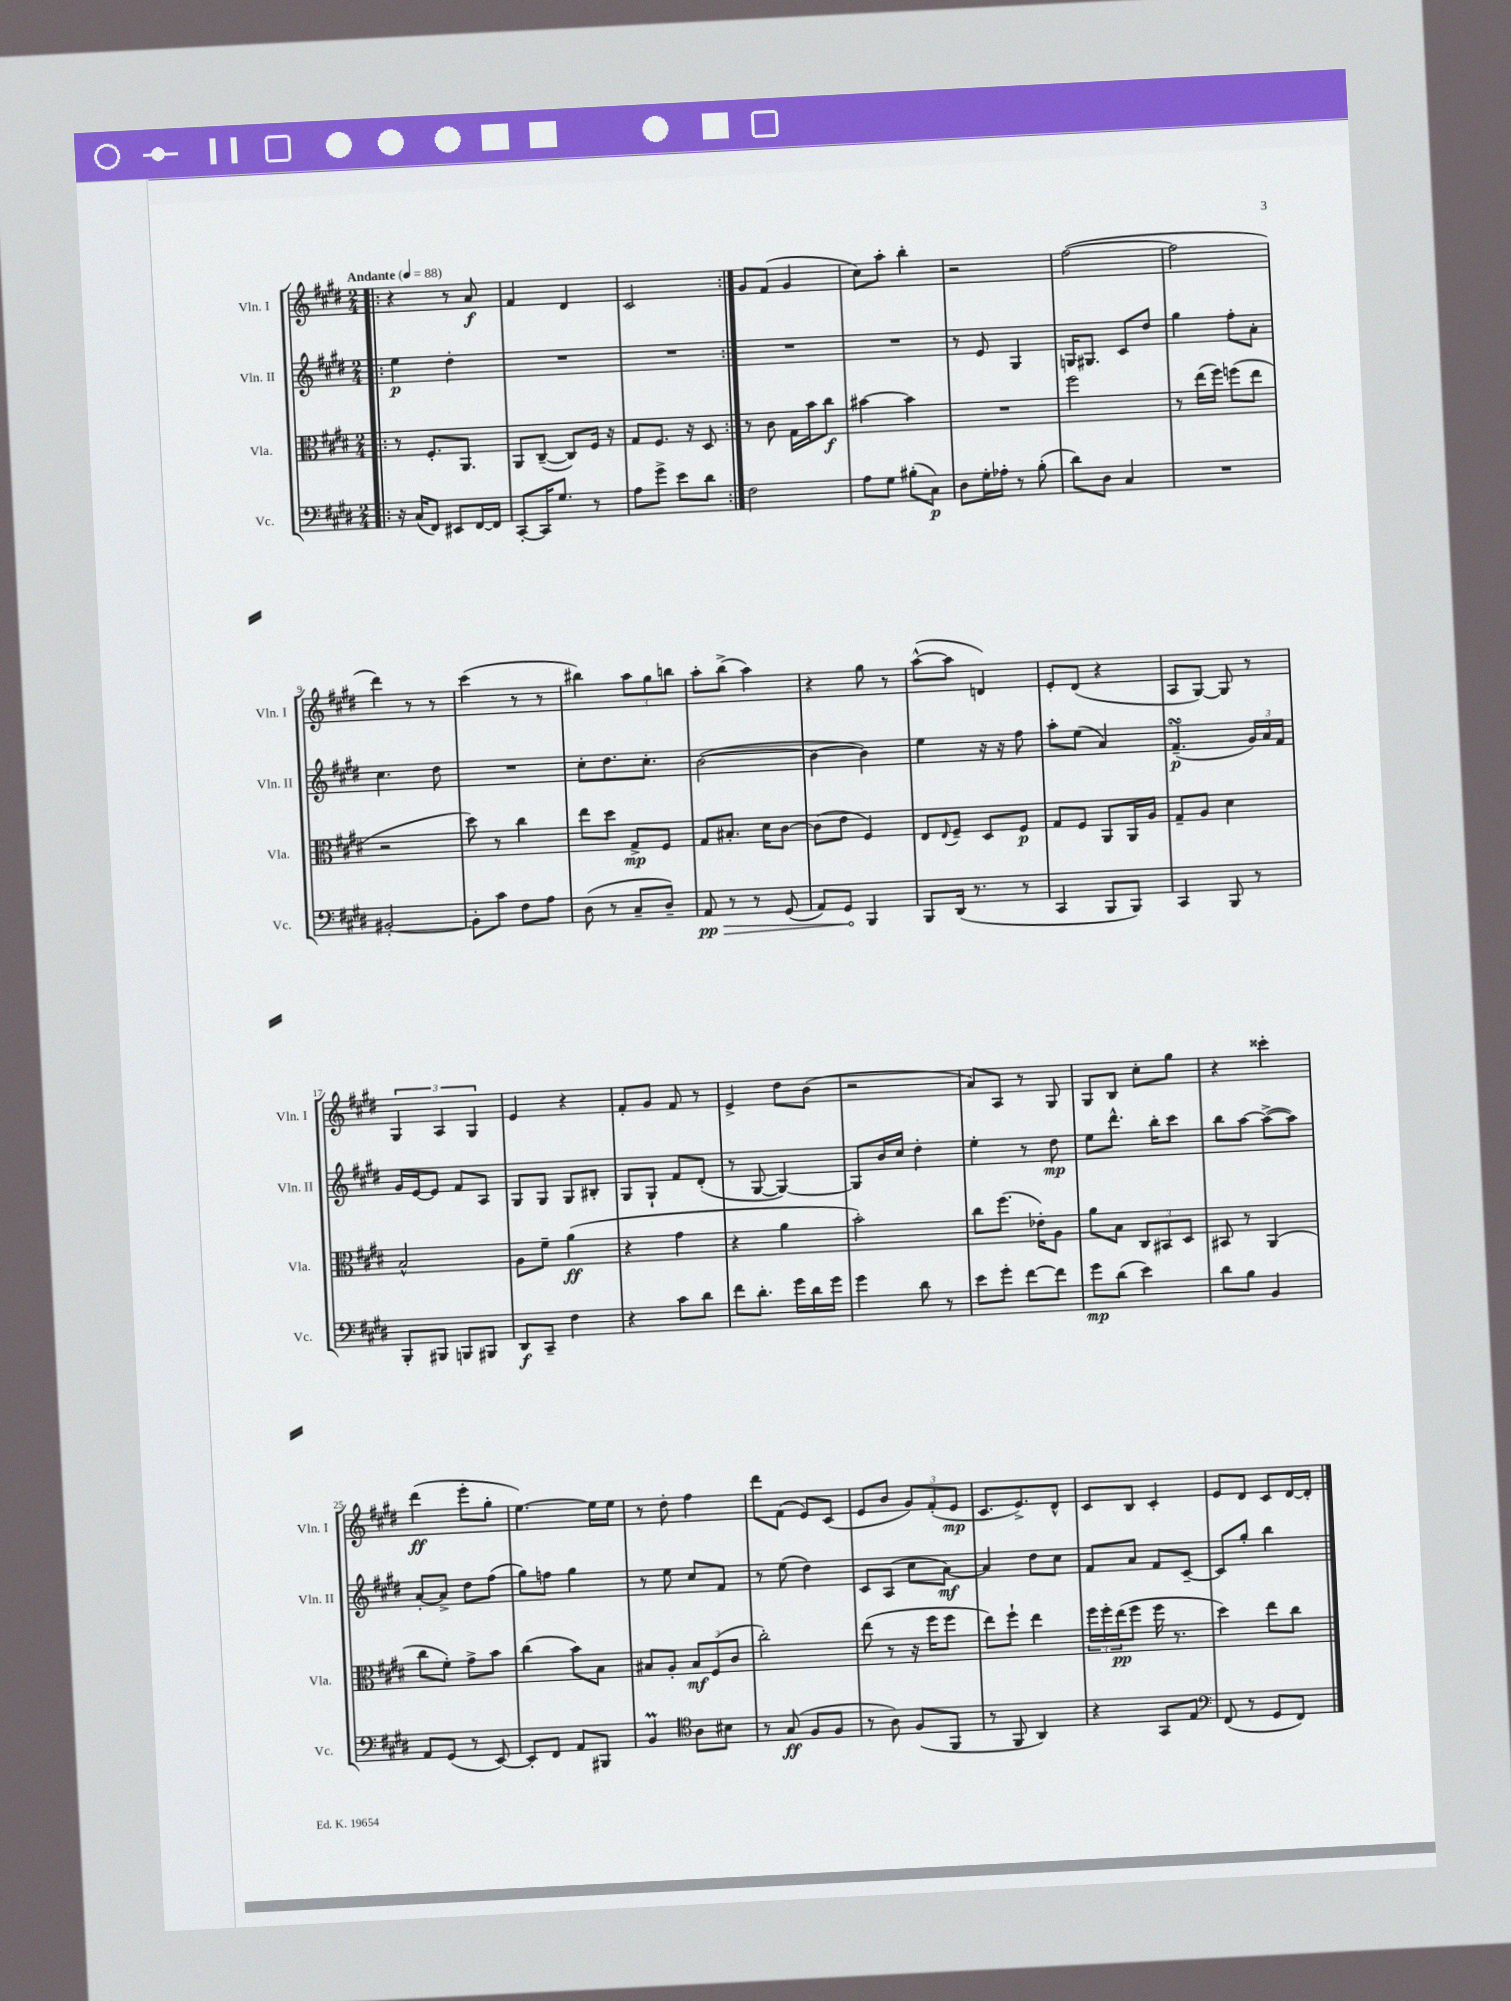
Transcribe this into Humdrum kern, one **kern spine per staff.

**kern	**dynam	**kern	**dynam	**kern	**dynam	**kern	**dynam
*part4	*part4	*part3	*part3	*part2	*part2	*part1	*part1
*staff4	*staff4	*staff3	*staff3	*staff2	*staff2	*staff1	*staff1
*I"Vc.	*	*I"Vla.	*	*I"Vln. II	*	*I"Vln. I	*
*I'Vc.	*	*I'Vla.	*	*I'Vln. II	*	*I'Vln. I	*
*clefF4	*	*clefC3	*	*clefG2	*	*clefG2	*
*k[f#c#g#d#]	*	*k[f#c#g#d#]	*	*k[f#c#g#d#]	*	*k[f#c#g#d#]	*
*M2/4	*	*M2/4	*	*M2/4	*	*M2/4	*
*MM88	*	*MM88	*	*MM88	*	*MM88	*
=1!|:	=1!|:	=1!|:	=1!|:	=1!|:	=1!|:	=1!|:	=1!|:
!	!	!	!	!	!	!LO:TX:a:B:t=Andante	!
16r	.	8r	.	4ee\	p	4r	.
(16C#/KL	.	.	.	.	.	.	.
8FF#/J)	.	8.F#'/L	.	.	.	.	.
8EE#X/L	.	.	.	4dd#'\	.	8r	.
.	.	8.AA/J	.	.	.	.	.
[16FF#/L	.	.	.	.	.	8a/	f
16FF#/JJ]	.	.	.	.	.	.	.
=2	=2	=2	=2	=2	=2	=2	=2
[8CC#'/L	.	8AA/L	.	2r	.	4f#/	.
16CC#/K]	.	([8C#~/J	.	.	.	.	.
8.G#/J	.	.	.	.	.	.	.
.	.	8C#/L])	.	.	.	4d#/	.
8r	.	16F#/Jk	.	.	.	.	.
.	.	16r	.	.	.	.	.
=3	=3	=3	=3	=3	=3	=3	=3
8A\L	.	8G#/L	.	2r	.	2c#/	.
8g#^\J	.	8.F#/J	.	.	.	.	.
8e\L	.	.	.	.	.	.	.
.	.	16r	.	.	.	.	.
8d#\J	.	8D#/	.	.	.	.	.
=4:|!	=4:|!	=4:|!	=4:|!	=4:|!	=4:|!	=4:|!	=4:|!
2F#\	.	8r	.	2r	.	8g#/L	.
.	.	8c#\	.	.	.	(8f#/J	.
.	.	16G#\LL	.	.	.	4g#/	.
.	.	16b\J	.	.	.	.	.
.	.	8cc#\J	f	.	.	.	.
=5	=5	=5	=5	=5	=5	=5	=5
8A\L	.	[4b#X\	.	2r	.	8cc#\L)	.
8G#\J	.	.	.	.	.	8aa'\J	.
(8B#X'\L	.	4b#\]	.	.	.	4bb'\	.
8C#\J)	p	.	.	.	.	.	.
=6	=6	=6	=6	=6	=6	=6	=6
8D#\L	.	2r	.	8r	.	2r	.
16G#'\L	.	.	.	8e/	.	.	.
16A-X'\JJ	.	.	.	.	.	.	.
8r	.	.	.	4G#/	.	.	.
(8B'\	.	.	.	.	.	.	.
=7	=7	=7	=7	=7	=7	=7	=7
8d#\L)	.	2ff#\	.	16Gn/KL	.	([2ff#\	.
.	.	.	.	8.G#X/J	.	.	.
8D#\J	.	.	.	.	.	.	.
4C#/	.	.	.	8c#/L	.	.	.
.	.	.	.	8dd#/J	.	.	.
=8	=8	=8	=8	=8	=8	=8	=8
2r	.	8r	.	4gg#\	.	2ff#\]	.
.	.	(16ee\LL	.	.	.	.	.
.	.	16ff#\JJ)	.	.	.	.	.
.	.	(8ffn\L	.	8ff#'\L	.	.	.
.	.	8ee\J	.	8a'\J	.	.	.
!!LO:LB:g=z
=9	=9	=9	=9	=9	=9	=9	=9
[2BB#X'/	.	2r	.	4.cc#\	.	4ddd#\)	.
.	.	.	.	.	.	8r	.
.	.	.	.	8dd#\	.	8r	.
=10	=10	=10	=10	=10	=10	=10	=10
8BB#'\L]	.	8dd#\)	.	2r	.	(4ccc#\	.
8c#\J	.	8r	.	.	.	.	.
8F#\L	.	4cc#\	.	.	.	8r	.
8A\J	.	.	.	.	.	8r	.
=11	=11	=11	=11	=11	=11	=11	=11
(8D#\	.	8ee\L	.	8cc#'\L	.	4bb#X\)	.
8r	.	8dd#\J	.	8.dd#\	.	.	.
8C#~/L	.	8G#^/L	mp	.	.	12aa\L	.
.	.	.	.	8.cc#'\J	.	.	.
.	.	.	.	.	.	12gg#\	.
8D#~/J)	.	8F#/J	.	.	.	.	.
.	.	.	.	.	.	12bbn\J	.
=12	=12	=12	=12	=12	=12	=12	=12
!	!LO:HP:b	!	!	!	!	!	!
8AA/	> pp	8G#/L	.	([2b\	.	8aa'\L	.
8r	.	8.B#X'/J	.	.	.	(8bb^\J	.
8r	.	.	.	.	.	4aa\)	.
.	.	16d#\KL	.	.	.	.	.
(8GG#/	.	[8c#\J	.	.	.	.	.
=13	=13	=13	=13	=13	=13	=13	=13
8AA/L)	.	(8c#\L]	.	4b\_	.	4r	.
8GG#/J	.	8e\J	.	.	.	.	.
4BBB/	]	4F#/)	.	4b\])	.	8gg#\	.
.	.	.	.	.	.	8r	.
=14	=14	=14	=14	=14	=14	=14	=14
8BBB/L	.	8E/L	.	4ee\	.	([8aa^^\L	.
.	.	8qqE/	.	.	.	.	.
(16DD#/Jk	.	8F#~/J	.	.	.	8aa\J]	.
8.r	.	.	.	.	.	.	.
.	.	8D#/L	.	16r	.	4dn/)	.
.	.	.	.	16r	.	.	.
8r	.	8F#/J	p	8ff#\	.	.	.
=15	=15	=15	=15	=15	=15	=15	=15
4CC#/	.	8G#/L	.	8aa'\L	.	8e'/L	.
.	.	8F#/J	.	(8ee\J	.	(8d#/J	.
8BBB/L	.	8AA/L	.	4a/)	.	4r	.
8BBB/J)	.	16AA/L	.	.	.	.	.
.	.	16A/JJ	.	.	.	.	.
=16	=16	=16	=16	=16	=16	=16	=16
4CC#/	.	8G#~/L	.	(4.f#sSSS~/	p	8A/L	.
.	.	8A/J	.	.	.	[8G#/J)	.
8BBB/	.	4d#\	.	.	.	8G#/]	.
8r	.	.	.	24g#/LL)	.	8r	.
.	.	.	.	24a/	.	.	.
.	.	.	.	24f#/JJ	.	.	.
!!LO:LB:g=z
=17	=17	=17	=17	=17	=17	=17	=17
8BBB'/L	.	2B^^/	.	16g#/LL	.	6G#/	.
.	.	.	.	[16e/J	.	.	.
8BBB#X/J	.	.	.	8e/J]	.	.	.
.	.	.	.	.	.	6A/	.
8BBBn/L	.	.	.	8f#/L	.	.	.
.	.	.	.	.	.	6G#/	.
8BBB#X/J	.	.	.	8A/J	.	.	.
=18	=18	=18	=18	=18	=18	=18	=18
8DD#/L	f	8A\L	.	8G#/L	.	4e/	.
8CC#~/J	.	8f#~\J	.	8G#/J	.	.	.
4F#\	.	(4a\	ff	8G#/L	.	4r	.
.	.	.	.	8B#X'/J	.	.	.
=19	=19	=19	=19	=19	=19	=19	=19
4r	.	4r	.	8G#/L	.	8f#'/L	.
.	.	.	.	8G#`/J	.	8g#/J	.
8c#\L	.	4g#\	.	8f#/L	.	8f#/	.
8d#\J	.	.	.	(8d#'/J	.	8r	.
=20	=20	=20	=20	=20	=20	=20	=20
8f#\L	.	4r	.	8r	.	4e^/	.
8.d#'\J	.	.	.	[8G#/	.	.	.
.	.	4a\	.	4G#/_)	.	8dd#\L	.
16g#\LL	.	.	.	.	.	.	.
16d#\	.	.	.	.	.	(8b\J	.
16g#\JJ	.	.	.	.	.	.	.
=21	=21	=21	=21	=21	=21	=21	=21
4g#\	.	2b'\)	.	8G#/L]	.	2r	.
.	.	.	.	16b/L	.	.	.
.	.	.	.	16cc#/JJ	.	.	.
8d#\	.	.	.	4dd#'\	.	.	.
8r	.	.	.	.	.	.	.
=22	=22	=22	=22	=22	=22	=22	=22
8e\L	.	8cc#\L	.	4ee'\	.	8a/L)	.
8g#'\J	.	(8.ff#\J	.	.	.	8A/J	.
[8f#\L	.	.	.	8r	.	8r	.
.	.	16e-X'\KL)	.	.	.	.	.
8f#\J]	.	8A\J	.	8dd#\	mp	8G#/	.
=23	=23	=23	=23	=23	=23	=23	=23
8g#\L	mp	8a\L	.	8ee\L	.	8G#/L	.
(8d#\J	.	8B\J	.	8.ddd#^^\J	.	8B/J	.
4e\)	.	12C#/L	.	.	.	8cc#'\L	.
.	.	.	.	16bb'\KL	.	.	.
.	.	12BB#X/	.	.	.	.	.
.	.	.	.	8ccc#\J	.	8gg#\J	.
.	.	12D#/J	.	.	.	.	.
=24	=24	=24	=24	=24	=24	=24	=24
8d#\L	.	8BB#X/	.	8bb\L	.	4r	.
8B\J	.	8r	.	[8aa\J	.	.	.
4BB/	.	(4AA/	.	(8aa^\L_	.	4ccc##X'\	.
.	.	.	.	8aa\J])	.	.	.
!!LO:LB:g=z
=25	=25	=25	=25	=25	=25	=25	=25
8AA/L	.	8cc#\L	.	[8a'/L	.	(4ddd#\	ff
(8GG#/J	.	8f#'\J)	.	8a^/J]	.	.	.
8r	.	8g#^\L	.	8dd#\L	.	8eee'\L	.
[8EE/)	.	8b\J	.	(8ff#\J	.	8gg#'\J	.
=26	=26	=26	=26	=26	=26	=26	=26
8EE'/L]	.	(4cc#\	.	8gg#\L)	.	[4.ee\)	.
8FF#/J	.	.	.	8ffn\J	.	.	.
8AA/L	.	8b\L)	.	4gg#\	.	.	.
8BBB#X/J	.	8B\J	.	.	.	16ee\LL]	.
.	.	.	.	.	.	16ee\JJ	.
=27	=27	=27	=27	=27	=27	=27	=27
4BBM/	.	8B#X/L	.	8r	.	8r	.
.	.	8A'/J	.	8ee\	.	8dd#'\	.
*clefC4	*	*	*	*	*	*	*
8A\L	.	12B#/L	mf	8cc#/L	.	4ff#\	.
.	.	(12F#/	.	.	.	.	.
8B#X\J	.	.	.	8f#/J	.	.	.
.	.	12c#/J	.	.	.	.	.
=28	=28	=28	=28	=28	=28	=28	=28
8r	.	2cc#'\)	.	8r	.	8ddd#\L	.
(8G#/	ff	.	.	(8ee\	.	(8f#\J	.
8F#/L	.	.	.	4dd#\)	.	8e/L)	.
8F#/J	.	.	.	.	.	(8c#/J	.
=29	=29	=29	=29	=29	=29	=29	=29
8r	.	(8ee\	.	8c#/L	.	8e/L	.
8A\)	.	8r	.	(8A/J	.	8b/J	.
(8F#/L	.	16r	.	8cc#\L	.	12g#/L)	.
.	.	16ff#\KL	.	.	.	.	.
.	.	.	.	.	.	(12f#'/	.
8FF#/J	.	8ff#\J	.	[8a\J)	mf	.	.
.	.	.	.	.	.	12e/J	mp
=30	=30	=30	=30	=30	=30	=30	=30
8r	.	8ee\L)	.	4a/]	.	8.c#/L	.
8FF#/	.	8ff#`\J	.	.	.	.	.
.	.	.	.	.	.	8.e^/)	.
4AA/)	.	4ee\	.	8dd#\L	.	.	.
.	.	.	.	8cc#\J	.	8d#^^/J	.
=31	=31	=31	=31	=31	=31	=31	=31
4r	.	24ff#\LL	.	8f#/L	.	8c#/L	.
.	.	24ff#'\	.	.	.	.	.
.	.	(24ee\J	pp	.	.	.	.
.	.	8ff#\J	.	8a/J	.	8B/J	.
8GG#/L	.	16ff#\	.	8f#/L	.	4c#'/	.
.	.	8.r	.	.	.	.	.
8E/J	.	.	.	[8c#~/J	.	.	.
=32	=32	=32	=32	=32	=32	=32	=32
*clefF4	*	*	*	*	*	*	*
(8FF#/	.	4dd#\)	.	8c#/L]	.	8e/L	.
8r	.	.	.	8gg#'/J	.	8d#/J	.
8GG#/L	.	8ee\L	.	4bb\	.	8c#/L	.
8FF#/J)	.	8cc#\J	.	.	.	[16d#/L	.
.	.	.	.	.	.	16d#'/JJ]	.
==	==	==	==	==	==	==	==
*-	*-	*-	*-	*-	*-	*-	*-
